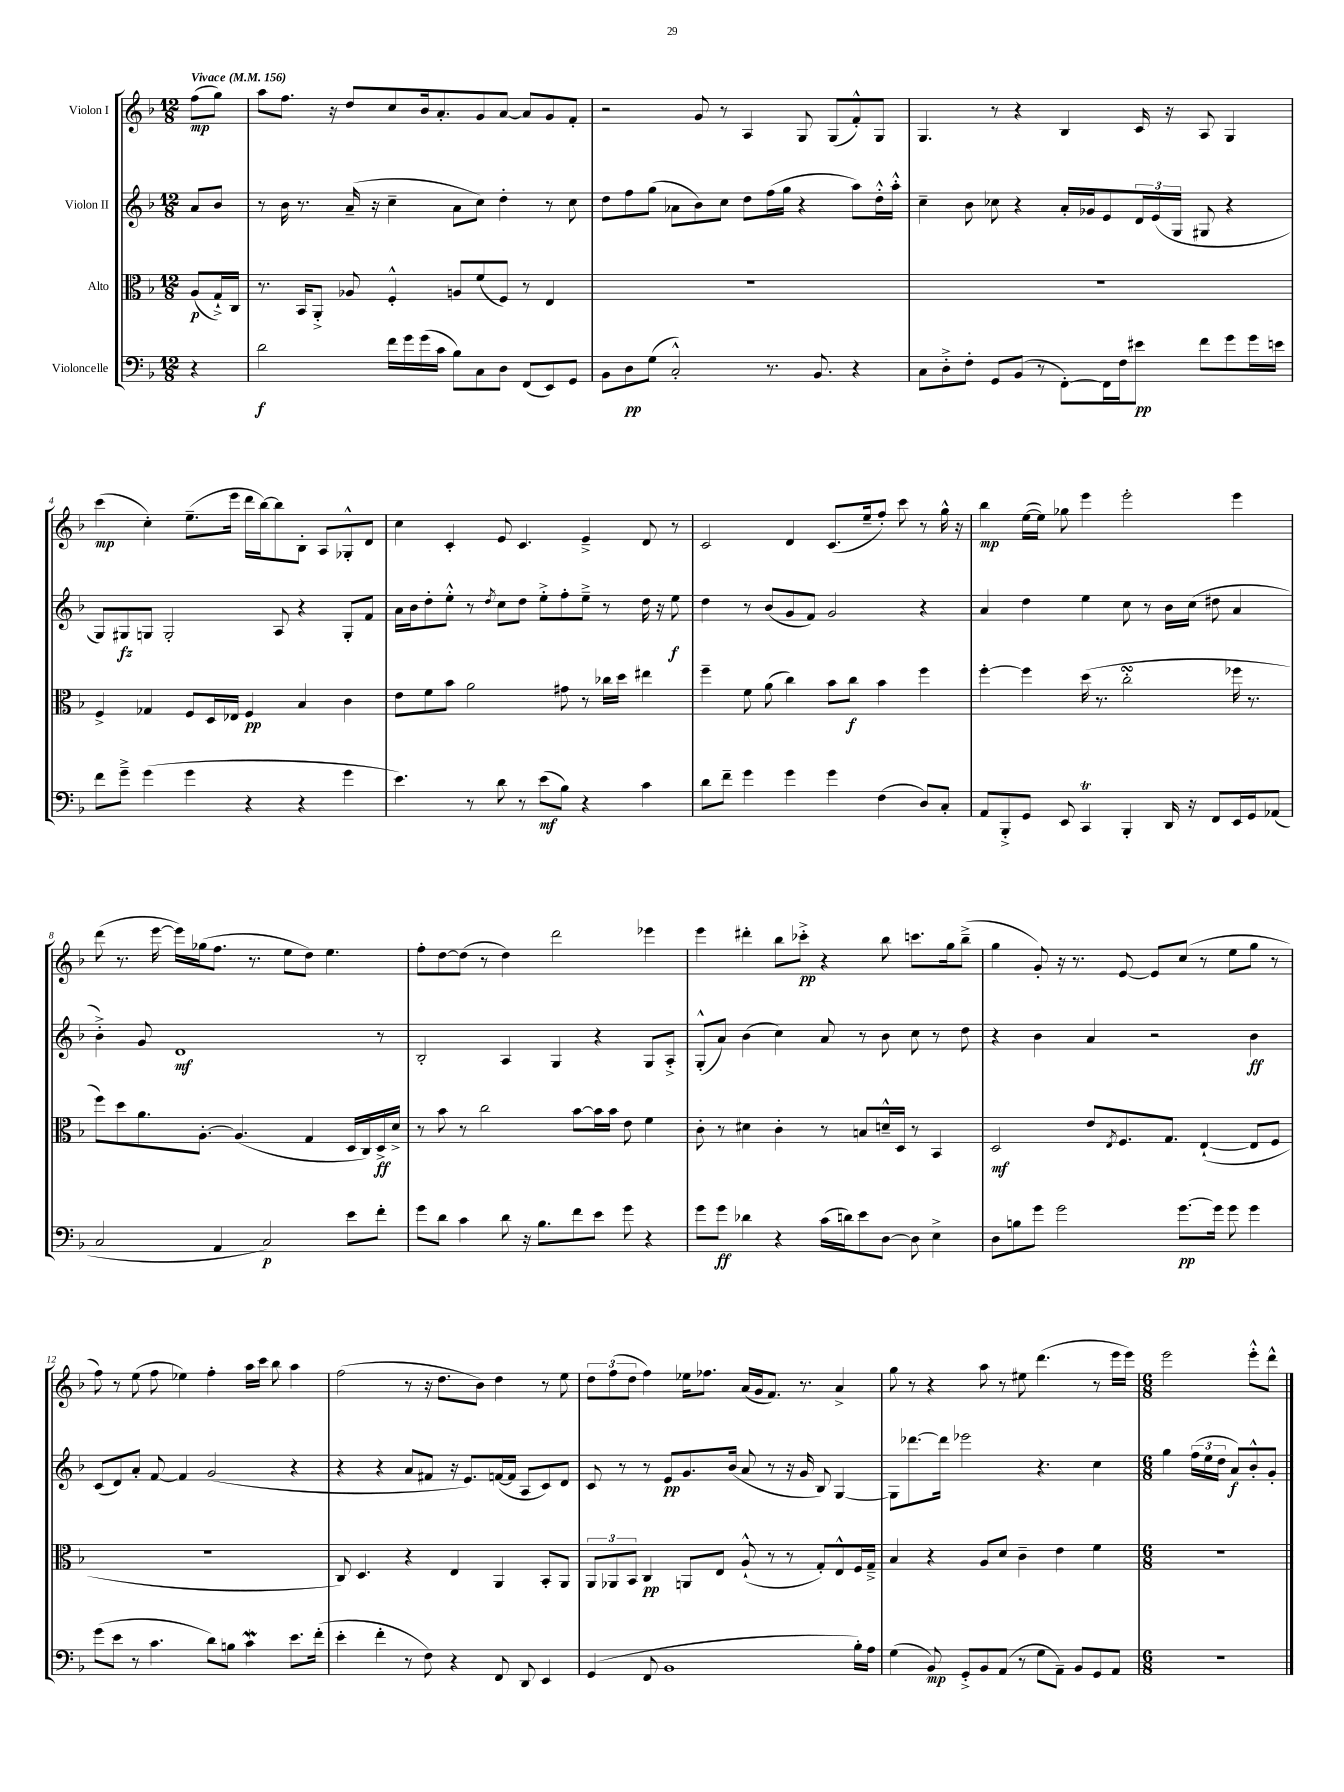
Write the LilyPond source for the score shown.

<<
\new StaffGroup <<
\new Staff = "s0" \with { instrumentName = "Violon I" } {
    \clef treble \key f \major \numericTimeSignature \time 12/8 \partial 4 \tempo "Vivace" 4 = 156
    f''8\mp( g''8) |
    a''8 f''8. r16 d''8 c''8 bes'16 a'8.-. g'8 a'8~ a'8 g'8 f'8-. |
    r2 g'8 r8 a4 g8 g8( f'8-.-^) g8 |
    g4. r8 r4 bes4 c'16 r16 a8 g4 |
    c'''4\mp( c''4-.) e''8.--( e'''16 d'''16 bes''16~) bes''8 bes8-. a8 ges8-.-^ d'8 |
    c''4 c'4-. e'8 c'4. e'4---> d'8 r8 |
    c'2 d'4 c'8.( e''16-- f''8-.) c'''8 r8 g''16-^ r16 |
    bes''4\mp e''16~( e''16) ges''8 e'''4 e'''2-. e'''4 |
    d'''8( r8. e'''16~ e'''16) ges''16( f''8. r8. e''8 d''8) e''4. |
    f''8-. d''8~ d''8( r8 d''4) d'''2 ees'''4 |
    e'''4 dis'''4-. bes''8 ces'''8-.->\pp r4 bes''8 c'''8. g''16 bes''8--->( |
    g''4 g'8-.) r16 r8. e'8~ e'8 c''8( r8 e''8 g''8 r8 |
    f''8) r8 e''8( f''8 ees''4) f''4-. a''16 c'''16 bes''8 a''4 |
    f''2( r8 r16 d''8. bes'8) d''4 r8 e''8 |
    \tuplet 3/2 { d''8 f''8( d''8 } f''4) ees''16 fes''8. a'16( g'16 f'8.) r8. a'4-> |
    g''8 r8 r4 a''8 r8 eis''8 d'''4.( r8 e'''16 e'''16) |
    \numericTimeSignature \time 6/8 e'''2 e'''8-.-^ d'''8-^ \bar "|." |
}
\new Staff = "s1" \with { instrumentName = "Violon II" } {
    \clef treble \key f \major \numericTimeSignature \time 12/8 \partial 4
    a'8 bes'8 |
    r8 bes'16 r8. a'16--( r16 c''4-- a'8 c''8) d''4-. r8 c''8 |
    d''8 f''8 g''8( aes'8 bes'8) c''8 d''8 f''16( g''16 r4 a''8) d''16-.-^ a''16-.-^ |
    c''4-- bes'8 ces''8 r4 a'16-. ges'16 e'8 \tuplet 3/2 { d'16 e'16( g16 } gis8 r4 |
    g8) gis8\fz g8 g2-. a8 r4 g8-. f'8 |
    a'16 bes'16 d''8-. e''8-.-^ r8 \acciaccatura { d''8 } c''8 d''8 e''8-.-> f''8-. e''8---> r8 d''16 r16 e''8\f |
    d''4 r8 bes'8( g'8 f'8) g'2 r4 |
    a'4 d''4 e''4 c''8 r8 bes'16 c''16( dis''8 a'4 |
    bes'4-.->) g'8 d'1\mf r8 |
    bes2-. a4 g4 r4 g8 a8-.-> |
    g8-.-^( a'8) bes'4( c''4) a'8 r8 bes'8 c''8 r8 d''8 |
    r4 bes'4 a'4 r2 bes'4\ff |
    c'8( d'8) a'8-. f'8~ f'4 g'2( r4 |
    r4 r4 a'8 fis'8 r16 e'8.) f'16~( f'16 a8 c'8) d'8 |
    c'8 r8 r8 e'8\pp g'8. bes'16( a'8 r8 r16 g'16 bes8) g4~ |
    g8 des'''8.~ des'''16 ees'''2 r4. c''4 |
    \numericTimeSignature \time 6/8 g''4 \tuplet 3/2 { f''16( e''16 d''16 } a'8\f) bes'8-.-^ g'8-. \bar "|." |
}
\new Staff = "s2" \with { instrumentName = "Alto" } {
    \clef alto \key f \major \numericTimeSignature \time 12/8 \partial 4
    a8\p( g16-!->) c16 |
    r8. bes,16 a,8-.-> aes8 f4-.-^ a8 f'8( f8) r8 e4 |
    R1. |
    R1. |
    f4-> ges4 f8 d16 ees16 f4\pp bes4 c'4 |
    e'8 f'8 bes'8 a'2 gis'8 r8 ces''16 d''16 eis''4 |
    f''4-- f'8 a'8( c''4) bes'8 c''8\f bes'4 f''4 |
    f''4~-. f''4 d''16( r8. c''2-.\turn fes''16 r8. |
    f''8) d''8 a'8. a8.~-. a4.( g4 d16 c16) d16->\ff d'16-> |
    r8 bes'8 r8 c''2 bes'8~ bes'16 bes'16 e'8 f'4 |
    c'8-. r8 dis'4 c'4-. r8 b8 d'16---^ d16 r8 bes,4 |
    d2\mf e'8 \acciaccatura { e8 } f8. g8. e4~-!( e8 f8 |
    R1. |
    c8) d4. r4 e4 a,4 bes,8-. a,8 |
    \tuplet 3/2 { a,8 aes,8 bes,8 } c4\pp a,8 e8 a8-!-^( r8 r8 g8-.) e8-^ f16 g16---> |
    bes4 r4 a8 d'8 c'4-- e'4 f'4 |
    \numericTimeSignature \time 6/8 R2. \bar "|." |
}
\new Staff = "s3" \with { instrumentName = "Violoncelle" } {
    \clef bass \key f \major \numericTimeSignature \time 12/8 \partial 4
    r4 |
    d'2\f f'16 g'16 g'16( c'16 bes8) c8 d8 f,8( e,8) g,8 |
    bes,8 d8\pp g8( c2-.-^) r8. bes,8. r4 |
    c8 d8-.-> f8-. g,8 bes,8( r8 f,8~-.) f,16 f16 eis'8\pp f'8 g'8 g'16 e'16 |
    f'8 g'8---> g'4( g'4 r4 r4 g'4 |
    e'4.) r8 d'8 r8 e'8\mf( bes8) r4 c'4 |
    d'8 f'8-- g'4 g'4 g'4 f4( d8) c8-. |
    a,8 bes,,8-.-> g,8 e,8 c,4\trill bes,,4-. d,16 r16 f,8 e,16 g,16 aes,8( |
    c2 a,4 c2\p) e'8 f'8-. |
    g'8 d'8 c'4 d'8 r16 bes8. f'8 e'8 g'8 r4 |
    g'8 g'8\ff des'4 r4 c'16( d'16) e'8 d8~ d8 e4-> |
    d8 b8 g'8 g'2 g'8.~\pp g'16 g'8 g'4 |
    g'8( e'8 r8 c'4. d'8) b8 c'4\mordent e'8. f'16-.( |
    e'4-. f'4-. r8 f8) r4 f,8 d,8 e,4 |
    g,4( f,8 bes,1 bes16-.) a16 |
    g4( bes,8\mp) g,8-.-> bes,8 a,8( r8 g8 a,8--) bes,8 g,8 a,8 |
    \numericTimeSignature \time 6/8 R2. \bar "|." |
}
>>
>>
